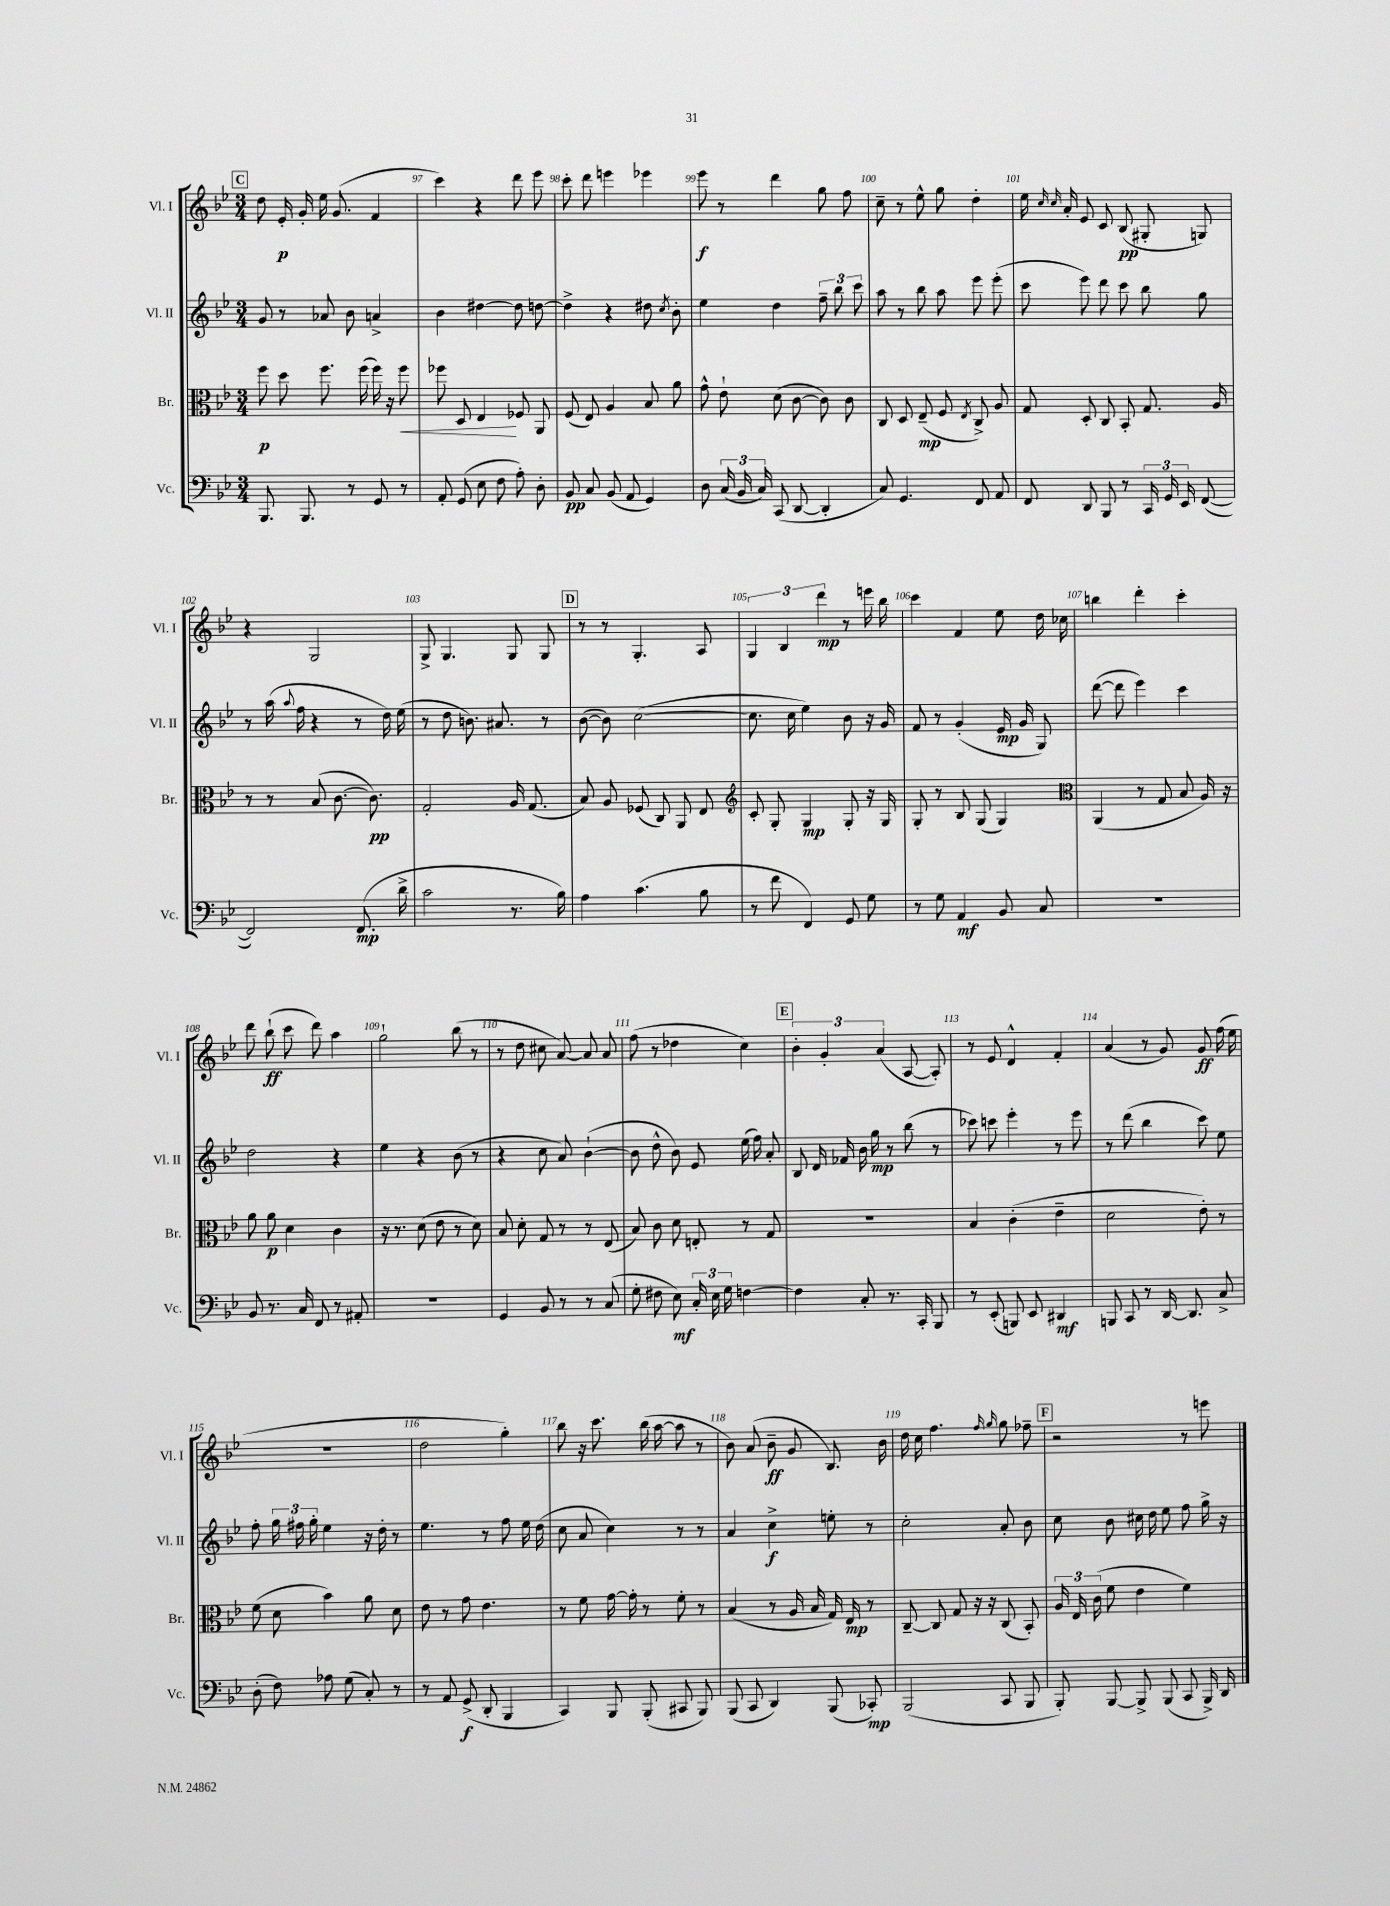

**kern	**dynam	**kern	**dynam	**kern	**dynam	**kern	**dynam
*part4	*part4	*part3	*part3	*part2	*part2	*part1	*part1
*staff4	*staff4	*staff3	*staff3	*staff2	*staff2	*staff1	*staff1
*I"Vc.	*	*I"Br.	*	*I"Vl. II	*	*I"Vl. I	*
*I'Vc.	*	*I'Br.	*	*I'Vl. II	*	*I'Vl. I	*
*clefF4	*	*clefC3	*	*clefG2	*	*clefG2	*
*k[b-e-]	*	*k[b-e-]	*	*k[b-e-]	*	*k[b-e-]	*
*M3/4	*	*M3/4	*	*M3/4	*	*M3/4	*
!!LO:REH:place=s1:t=C
=96	=96	=96	=96	=96	=96	=96	=96
8.BBB-/	.	8ff\	p	8g/	.	8dd\	.
.	.	8dd\	.	8r	.	16e-'/	p
8.BBB-/	.	.	.	.	.	16g'/	.
.	.	8.ff\	.	8a-X/	.	16ee-\	.
.	.	.	.	.	.	(8.g/	.
8r	.	.	.	8b-\	.	.	.
.	.	(16ff\	.	.	.	.	.
8GG/	.	16ff\)	.	4an^/	.	4f/	.
.	.	16r	.	.	.	.	.
!	!	!	!LO:HP:b	!	!	!	!
8r	.	8ff\	<	.	.	.	.
=97	=97	=97	=97	=97	=97	=97	=97
8AA'/	.	8ff-X\	.	4b-\	.	4ccc\)	.
(8GG/	.	8D/	.	.	.	.	.
8E-\	.	4E-/	.	[4dd#X\	.	4r	.
8F\	.	.	.	.	.	.	.
8A'\)	.	8F-X/	[	8dd#\]	.	8ddd\	.
8D'\	.	8AA/	.	[8ddn\	.	8eee-\	.
=98	=98	=98	=98	=98	=98	=98	=98
8BB-/	pp	(8F/	.	4dd^\]	.	8ccc'\	.
8C/	.	8E-/)	.	.	.	8ddd\	.
(8BB-/	.	4A/	.	4r	.	4eeen\	.
8AA/	.	.	.	.	.	.	.
4GG/)	.	8B-/	.	8dd#X\	.	4eee-X\	.
.	.	.	.	8qcc/	.	.	.
.	.	8a\	.	8b-'\	.	.	.
=99	=99	=99	=99	=99	=99	=99	=99
8D\	.	8g^^\	.	4ee-\	.	8eee-\	f
(24C/	.	8e-`\	.	.	.	8r	.
24BB-/	.	.	.	.	.	.	.
24C/)	.	.	.	.	.	.	.
(8CC/	.	(8d\	.	4dd\	.	4ddd\	.
[8DD/	.	[8c\	.	.	.	.	.
4DD'/]	.	8c\])	.	12ff~\	.	8gg\	.
.	.	.	.	12bb-\	.	.	.
.	.	8c\	.	.	.	8ff\	.
.	.	.	.	12ccc\	.	.	.
=100	=100	=100	=100	=100	=100	=100	=100
8C/)	.	8C/	.	8aa\	.	8cc~\	.
4.GG/	.	8D/	.	8r	.	8r	.
.	.	(8E-~/	mp	8bb-\	.	8ee-^^\	.
.	.	8F/	.	8aa\	.	8gg\	.
.	.	8qE-/	.	.	.	.	.
8FF/	.	8C^/)	.	8eee-\	.	4dd'\	.
8AA/	.	8A/	.	(8eee-'\	.	.	.
=101	=101	=101	=101	=101	=101	=101	=101
8FF/	.	8G/	.	8ccc\	.	16ee-\	.
.	.	.	.	.	.	16qqcc/	.
.	.	.	.	.	.	16qqcc/	.
.	.	.	.	.	.	16a'/	.
8DD/	.	8D'/	.	8eee-\)	.	8e-/	.
8BBB-/	.	8C/	.	8ddd\	.	8c/	.
8r	.	8BB-'/	.	8ccc\	.	(8B-/	pp
24CC/	.	8.G/	.	8bb-\	.	8G#X'/	.
24GG/	.	.	.	.	.	.	.
24EE-/	.	.	.	.	.	.	.
([8FF/	.	.	.	8gg\	.	8Gn/)	.
.	.	16A/	.	.	.	.	.
!!LO:LB:g=z
=102	=102	=102	=102	=102	=102	=102	=102
2FF/])	.	8r	.	8r	.	4r	.
.	.	8r	.	(16aa\	.	.	.
.	.	.	.	8qqaa/	.	.	.
.	.	.	.	16ff\	.	.	.
.	.	(8B-/	.	4r	.	2G/	.
.	.	[8.c\	.	.	.	.	.
(8.FF/	mp	.	.	8r	.	.	.
.	.	8.c\])	pp	.	.	.	.
.	.	.	.	16dd\)	.	.	.
16d^\	.	.	.	(16ee-\	.	.	.
=103	=103	=103	=103	=103	=103	=103	=103
2c\	.	2G'/	.	8r	.	8G^/	.
.	.	.	.	8dd\	.	4.G/	.
.	.	.	.	8.bn\)	.	.	.
.	.	.	.	8.a#X/	.	.	.
8.r	.	16A/	.	.	.	8G/	.
.	.	(8.G/	.	.	.	.	.
.	.	.	.	8r	.	8G/	.
16B-\)	.	.	.	.	.	.	.
!!LO:REH:place=s1:t=D
=104	=104	=104	=104	=104	=104	=104	=104
4A\	.	8B-/)	.	([8b-\	.	8r	.
.	.	8A/	.	8b-\])	.	8r	.
(4.c\	.	(8F-X/	.	([2cc\	.	4.G'/	.
.	.	8C/)	.	.	.	.	.
.	.	8AA/	.	.	.	.	.
8B-\	.	8E-/	.	.	.	8A/	.
=105	=105	=105	=105	=105	=105	=105	=105
*	*	*clefG2	*	*	*	*	*
8r	.	8c'/	.	8.cc\]	.	6G/	.
8f\	.	8G'/	.	.	.	.	.
.	.	.	.	.	.	6B-/	.
.	.	.	.	16cc\	.	.	.
4FF/)	.	4G/	mp	4ee-\)	.	.	.
.	.	.	.	.	.	6ddd\	mp
8GG/	.	8G'/	.	8b-\	.	8r	.
8G\	.	16r	.	16r	.	16eeen\	.
.	.	16G/	.	16g/	.	16bb-\	.
=106	=106	=106	=106	=106	=106	=106	=106
8r	.	8G'/	.	8f/	.	4ccc\	.
8G\	.	8r	.	8r	.	.	.
4AA/	mf	8B-/	.	(4g'/	.	4f/	.
.	.	(8G/	.	.	.	.	.
8BB-/	.	4G/)	.	16e-/	mp	8ee-\	.
.	.	.	.	16g/	.	.	.
8C/	.	.	.	8G/)	.	16dd\	.
.	.	.	.	.	.	16cc-X\	.
=107	=107	=107	=107	=107	=107	=107	=107
*	*	*clefC3	*	*	*	*	*
2.r	.	(4AA/	.	([8ddd\	.	4bbn\	.
.	.	.	.	8ddd\]	.	.	.
.	.	8r	.	4eee-\)	.	4ddd'\	.
.	.	8G/	.	.	.	.	.
.	.	8B-/	.	4ccc\	.	4ccc'\	.
.	.	16A/)	.	.	.	.	.
.	.	16r	.	.	.	.	.
!!LO:LB:g=z
=108	=108	=108	=108	=108	=108	=108	=108
8BB-/	.	8a\	.	2dd\	.	8ddd\	.
8.r	.	8a\	p	.	.	(8bb-`\	ff
.	.	4d\	.	.	.	8ccc\	.
16C/	.	.	.	.	.	.	.
8FF/	.	.	.	.	.	8ddd\)	.
8r	.	4c\	.	4r	.	4aa\	.
8AA#X'/	.	.	.	.	.	.	.
=109	=109	=109	=109	=109	=109	=109	=109
2.r	.	16r	.	4ee-\	.	2gg`\	.
.	.	8.r	.	.	.	.	.
.	.	(8d\	.	4r	.	.	.
.	.	8e-\	.	.	.	.	.
.	.	8r	.	(8b-\	.	(8bb-\	.
.	.	8d\)	.	8r	.	8r	.
=110	=110	=110	=110	=110	=110	=110	=110
4GG/	.	8B-/	.	4r	.	8r	.
.	.	8d'\	.	.	.	8dd\	.
8BB-/	.	8G/	.	8cc\	.	8cc#X\	.
8r	.	8r	.	8a/)	.	[8a/)	.
8r	.	8r	.	([4b-`\	.	8a/]	.
(8C/	.	(8E-/	.	.	.	8a/	.
=111	=111	=111	=111	=111	=111	=111	=111
8G'\	.	8B-/)	.	8b-\]	.	(8ff\	.
8F#X\	.	8c\	.	8dd^^\	.	8r	.
8E-\)	mf	8d\	.	8b-\)	.	4dd-X\	.
24C'/	.	8En'/	.	8e-/	.	.	.
24E-\	.	.	.	.	.	.	.
24G\	.	.	.	.	.	.	.
[4Fn\	.	8r	.	(16ee-\	.	4cc\)	.
.	.	.	.	16ff\)	.	.	.
.	.	8G/	.	8a'/	.	.	.
!!LO:REH:place=s1:t=E
=112	=112	=112	=112	=112	=112	=112	=112
4F\]	.	2.r	.	8B-/	.	6b-'\	.
.	.	.	.	16d/	.	.	.
.	.	.	.	.	.	6g'/	.
.	.	.	.	16f-X/	.	.	.
8C'/	.	.	.	16b-\	.	.	.
.	.	.	.	16gg\	mp	.	.
.	.	.	.	.	.	(6a/	.
8.r	.	.	.	8r	.	.	.
.	.	.	.	(8bb-\	.	[8A/	.
16CC'/	.	.	.	.	.	.	.
8BBB-/	.	.	.	8r	.	8A'/])	.
=113	=113	=113	=113	=113	=113	=113	=113
8r	.	4B-/	.	8ccc-X\)	.	8r	.
(8EE-'/	.	.	.	8cccn\	.	8e-/	.
8BBBn/)	.	(4c'\	.	4eee-'\	.	4d^^/	.
8EE-/	.	.	.	.	.	.	.
4DD#X/	mf	4e-~\	.	8r	.	4f'/	.
.	.	.	.	8eee-\	.	.	.
=114	=114	=114	=114	=114	=114	=114	=114
8BBBn/	.	2d\	.	8r	.	(4a/	.
8CC/	.	.	.	(8ddd\	.	.	.
8r	.	.	.	4bb-\	.	8r	.
[16DD/	.	.	.	.	.	8g/)	.
8.DD/]	.	.	.	.	.	.	.
.	.	8e-'\)	.	8ccc\)	.	8g/	ff
8C^/	.	8r	.	8ee-\	.	(16ff\	.
.	.	.	.	.	.	16ee-\	.
!!LO:LB:g=z
=115	=115	=115	=115	=115	=115	=115	=115
(8D'\	.	(8f\	.	8ff'\	.	2.r	.
8F\)	.	8d\	.	24gg\	.	.	.
.	.	.	.	24ff#X\	.	.	.
.	.	.	.	24gg'\	.	.	.
8A-X\	.	4b-\)	.	4ee-\	.	.	.
(8G\	.	.	.	.	.	.	.
8C'/)	.	8a\	.	16r	.	.	.
.	.	.	.	16dd'\	.	.	.
8r	.	8d\	.	8r	.	.	.
=116	=116	=116	=116	=116	=116	=116	=116
8r	.	8e-\	.	4.ee-\	.	2dd\	.
8AA/	.	8r	.	.	.	.	.
(8GG^/	f	8g\	.	.	.	.	.
8DD'/	.	4.e-\	.	8r	.	.	.
4BBB-/	.	.	.	8ff\	.	4gg'\)	.
.	.	.	.	16ee-\	.	.	.
.	.	.	.	(16dd\	.	.	.
=117	=117	=117	=117	=117	=117	=117	=117
4CC/)	.	8r	.	8cc\	.	8bb-\	.
.	.	8f\	.	8a/	.	16r	.
.	.	.	.	.	.	8.ccc\	.
8BBB-/	.	[16g\	.	4cc\)	.	.	.
.	.	16g'\]	.	.	.	.	.
(8BBB-'/	.	8r	.	.	.	(16bb-\	.
.	.	.	.	.	.	[16aa\	.
8CC#X/	.	8f'\	.	8r	.	8aa\]	.
8BBB-/)	.	8r	.	8r	.	8r	.
=118	=118	=118	=118	=118	=118	=118	=118
(8BBB-/	.	(4B-/	.	4a/	.	8b-\)	.
8CC/	.	.	.	.	.	(8a/	.
4DD/)	.	8r	.	4cc^\	f	8b-~\	ff
.	.	16A/	.	.	.	8g/	.
.	.	16B-/	.	.	.	.	.
(8BBB-/	.	16G/)	.	8een'\	.	8.B-/)	.
.	.	16E-/	mp	.	.	.	.
8CC-X'/)	mp	8r	.	8r	.	.	.
.	.	.	.	.	.	16b-\	.
=119	=119	=119	=119	=119	=119	=119	=119
(2BBB-/	.	[8C~/	.	2cc'\	.	16dd\	.
.	.	.	.	.	.	16cc\	.
.	.	8C/]	.	.	.	4.ff\	.
.	.	8G/	.	.	.	.	.
.	.	16r	.	.	.	.	.
.	.	16r	.	.	.	.	.
.	.	.	.	.	.	16qqff/	.
.	.	.	.	.	.	16qqgg/	.
8CC/	.	(8C/	.	8a'/	.	8gg\	.
8BBB-/	.	8BB-'/)	.	8b-\	.	8ff-X~\	.
!!LO:REH:place=s1:t=F
=120	=120	=120	=120	=120	=120	=120	=120
8BBB-'/)	.	24A/	.	8cc\	.	2r	.
.	.	24E-/	.	.	.	.	.
.	.	(24c\	.	.	.	.	.
[8BBB-/	.	8f\	.	8b-\	.	.	.
8BBB-^/]	.	4e-\	.	16cc#X\	.	.	.
.	.	.	.	16dd\	.	.	.
(8BBB-/	.	.	.	8ee-\	.	.	.
8CC/	.	4f\)	.	8ff\	.	8r	.
16BBB-^/)	.	.	.	16gg^\	.	8eeen\	.
16DD/	.	.	.	16r	.	.	.
==	==	==	==	==	==	==	==
*-	*-	*-	*-	*-	*-	*-	*-
